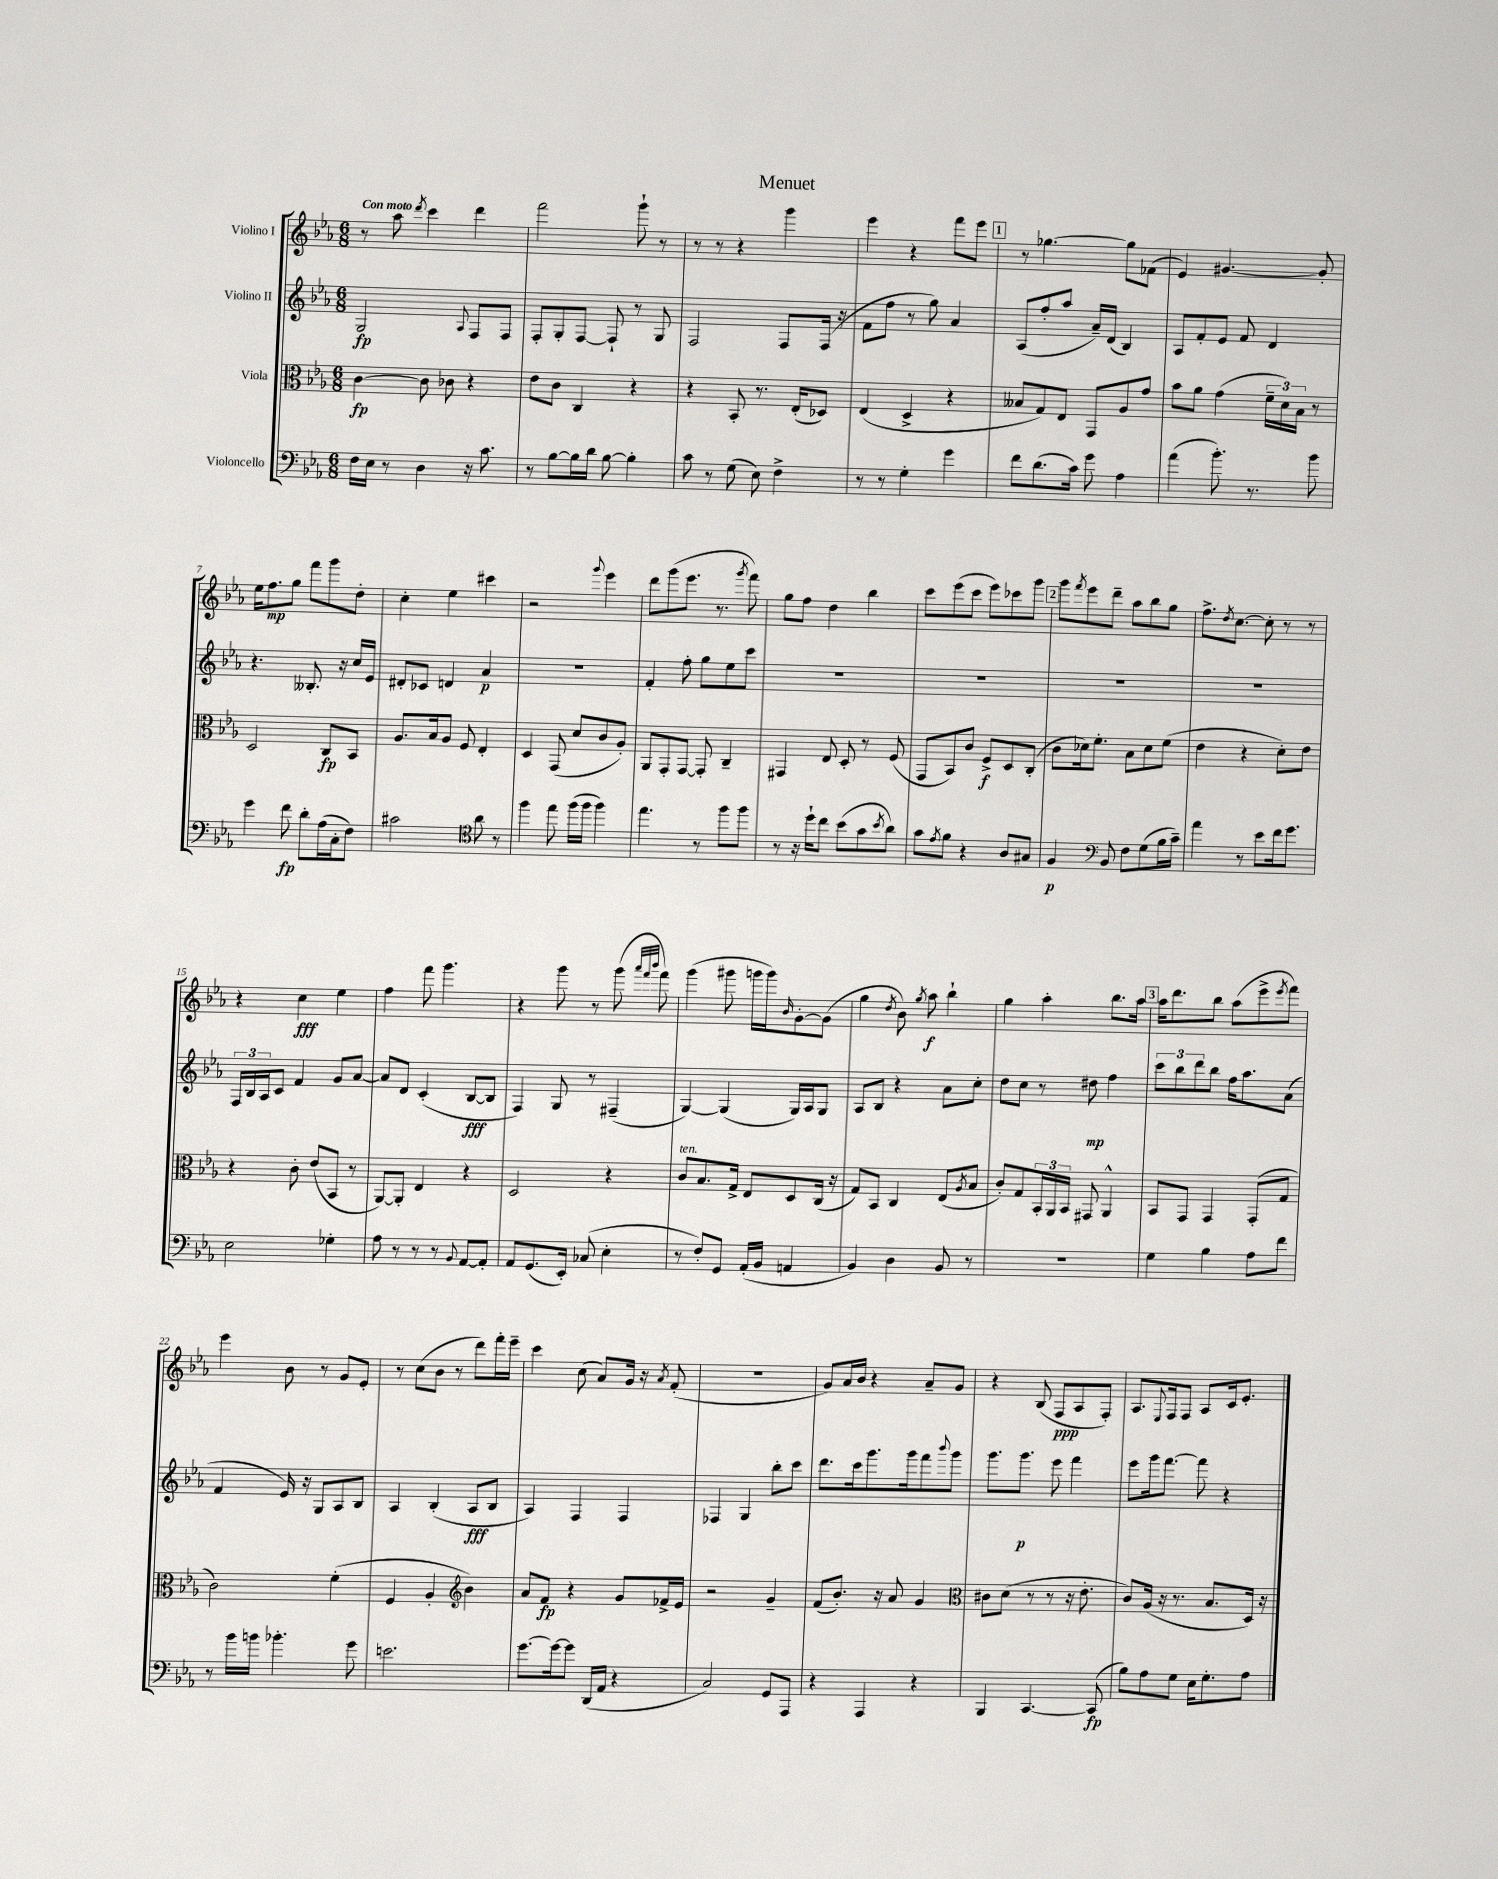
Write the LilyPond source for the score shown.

\header { title = "Menuet" }
<<
\new StaffGroup <<
\new Staff = "s0" \with { instrumentName = "Violino I" } {
    \clef treble \key ees \major \numericTimeSignature \time 6/8 \tempo "Con moto"
    r8 aes''8 \acciaccatura { d'''8 } c'''4 d'''4 |
    f'''2 g'''8-! r8 |
    r8 r8 r4 g'''4 |
    ees'''4 r4 f'''8 ees'''8 |
    \mark \markup { \box "1" } r8 ges''4.~ ges''8 fes'8( |
    ees'4) gis'4.~ gis'8-. |
    ees''16 f''8.\mp g''8 f'''8 g'''8 d''8-. |
    c''4-. ees''4 cis'''4 |
    r2 \appoggiatura { g'''8 } ees'''4 |
    d'''8 g'''8( ees'''8. r8. \acciaccatura { g'''8 } f'''8) |
    g''8 f''8 d''4 bes''4 |
    c'''8 ees'''8( c'''8 ees'''8) ces'''8 g'''8 |
    \mark \markup { \box "2" } g'''8 \acciaccatura { f'''8 } ees'''8 d'''8-- aes''8 bes''8 g''8 |
    f''8.-> \acciaccatura { d''8 } c''8.~ c''8-. r8 r8 |
    r4 c''4\fff ees''4 |
    f''4 f'''8 g'''4. |
    r4 g'''8 r8 g'''8( \grace { aes'''32 f'''32 bes'''32 } f'''8) |
    g'''4( gis'''8 g'''16 g'''16) \grace { bes'16 } g'8~-. g'8( |
    g''4 \acciaccatura { d''8 } bes'8) \acciaccatura { g''8 } aes''8\f bes''4-! |
    g''4 aes''4-. bes''8. aes''16 |
    \mark \markup { \box "3" } aes''16 d'''8. bes''8 aes''8( ees'''8-> \acciaccatura { ees'''8 } f'''8) |
    ees'''4 bes'8 r8 g'8 ees'8-. |
    r8 c''8( bes'8 r8 d'''8) f'''16-. ees'''16-- |
    c'''4 c''8( aes'8) g'16 r16 \acciaccatura { aes'8 } f'8-.( |
    R2. |
    g'8) aes'16 bes'16 r4 aes'8-- g'8 |
    r4 bes8( f8\ppp aes8 f8-.) |
    aes8. \appoggiatura { ees8 } f16 f8 aes8 c'16 ees'8.-. \bar "|." |
}
\new Staff = "s1" \with { instrumentName = "Violino II" } {
    \clef treble \key ees \major \numericTimeSignature \time 6/8
    g2\fp \appoggiatura { aes8 } f8 f8 |
    f8-. g8-. f8~ f8-! r8 g8 |
    f2 f8 f16( r16 |
    f'8 f''8 r8 g''8) aes'4 |
    \mark \markup { \box "1" } aes8( f''8-. aes''8 aes'16--) d'16( bes4) |
    aes8 f'8-. ees'8 f'8 d'4 |
    r4. beses8.-. r16 c''16 ees'16 |
    dis'8-. ces'8 d'4 aes'4\p |
    R2. |
    f'4-. f''8-. g''8 ees''8 c'''8 |
    R2. |
    R2. |
    \mark \markup { \box "2" } R2. |
    R2. |
    \tuplet 3/2 { f16 bes16 aes16 } c'8 f'4 g'8 aes'8~ |
    aes'8 d'8 c'4-.( bes8~\fff bes8 |
    f4) g8 r8 fis4--( |
    g4~) g4( g16) aes16 g8 |
    aes8 bes8 r4 aes'8 c''8-. |
    d''8 c''8 r8 dis''8\mp f''4 |
    \mark \markup { \box "3" } \tuplet 3/2 { c'''8 bes''8 d'''8 } bes''8 f''16 aes''8. aes'8( |
    f'4 ees'16) r16 g8 aes8 bes8 |
    aes4 bes4-.( aes8\fff bes8 |
    aes4) f4 f4 |
    fes4 g4 bes''8-. c'''8 |
    d'''8. c'''16 g'''8. g'''16 f'''8 \appoggiatura { bes'''8 } g'''8 |
    g'''8. g'''8.\p ees'''8 f'''4 |
    ees'''8 g'''16 f'''8.~ f'''8 r4 \bar "|." |
}
\new Staff = "s2" \with { instrumentName = "Viola" } {
    \clef alto \key ees \major \numericTimeSignature \time 6/8
    c'4~\fp c'8 ces'8 r4 |
    ees'8 c'8 c4 r4 |
    r4 bes,8-. r8. ees16-.( des8) |
    ees4( d4-> r4 |
    \mark \markup { \box "1" } beses8 g8) ees8 g,8 aes8 g'8 |
    bes'8 aes'8 g'4( \tuplet 3/2 { f'16-- d'16) bes16 } r8 |
    d2 c8\fp bes,8 |
    aes8. bes16 aes8 f8 ees4-. |
    d4 g,8( d'8 c'8 aes8-.) |
    aes,8 g,8-. g,8~ g,8-. c4-- |
    gis,4 ees8 d8-. r8 f8( |
    g,8 bes,8) c'8 f8->\f d8 c8-.( |
    \mark \markup { \box "2" } c'8 des'16) f'8.-. bes8 des'8 f'8( |
    ees'4 r4 d'8-.) ees'8 |
    r4 c'8-. ees'8( bes,8 r8 |
    aes,8~) aes,8-. ees4 r4 |
    d2 r4 |
    c'8^\markup { \italic "ten." } bes8. g16-> ees8 d8 c16( r16 |
    g8) bes,8 c4 ees8( \acciaccatura { aes8 } bes8 |
    c'8-.) g8 \tuplet 3/2 { bes,16-. aes,16 bes,16 } gis,8 aes,4-^ |
    \mark \markup { \box "3" } bes,8 g,8 g,4 g,8-.( g8 |
    c'2) f'4-.( |
    f4 aes4-. \clef treble bes'4) |
    aes'8 f'8\fp r4 g'8 fes'16-> ees'16 |
    r2 g'4-- |
    f'8( bes'8.-.) r16 aes'8 g'4 |
    \clef alto cis'8 d'8( r8 r8 r16 ees'8.-. |
    c'8) aes16( r16 r8. bes8. d16) r16 \bar "|." |
}
\new Staff = "s3" \with { instrumentName = "Violoncello" } {
    \clef bass \key ees \major \numericTimeSignature \time 6/8
    f16 ees16 r8 d4 r16 c'8. |
    r8 bes8~ bes16 d'16 bes8~ bes4-. |
    c'8 r8 g8( ees8) f4-> |
    r8 r8 g4-. g'4 |
    \mark \markup { \box "1" } f'8 d'8.( c'16) g'8 aes4 |
    aes'4( bes'8.-.) r8. bes'8 |
    g'4 f'8\fp d'8-. aes16( c16-. f8) |
    cis'2 \clef tenor aes'8 r8 |
    f''4 ees''8 f''16( f''16 f''4) |
    ees''4. r8 f''8 f''8 |
    r8 r16 d''16-! c''8 bes'8( g'8 \acciaccatura { bes'8 } aes'8) |
    g'8 \acciaccatura { ees'8 } f'8 r4 aes8 gis8 |
    \mark \markup { \box "2" } f4\p \clef bass bes,8 f8 g8( bes16 c'16--) |
    aes'4 r8 ees'8 f'16 g'8. |
    ees2 ges4-. |
    aes8 r8 r8 r8 \appoggiatura { bes,8 } aes,8~ aes,8-. |
    aes,8 g,8.( ees,16-.) ces8( ees4-. |
    r8 f8-.) g,8 aes,16-.( bes,16 a,4 |
    bes,4) d4 bes,8 r8 |
    r2. |
    \mark \markup { \box "3" } g4 bes4 aes8 f'8 |
    r8 bes'16 b'16 bes'4.-. g'8 |
    e'2. |
    g'8.~ g'16~ g'8 d,16( aes,16 r4 |
    c2) g,8 aes,,8 |
    r4 aes,,4 r4 |
    bes,,4 c,4.~ c,8\fp( |
    bes8) aes8 g8 ees16 g8.-. aes8 \bar "|." |
}
>>
>>
